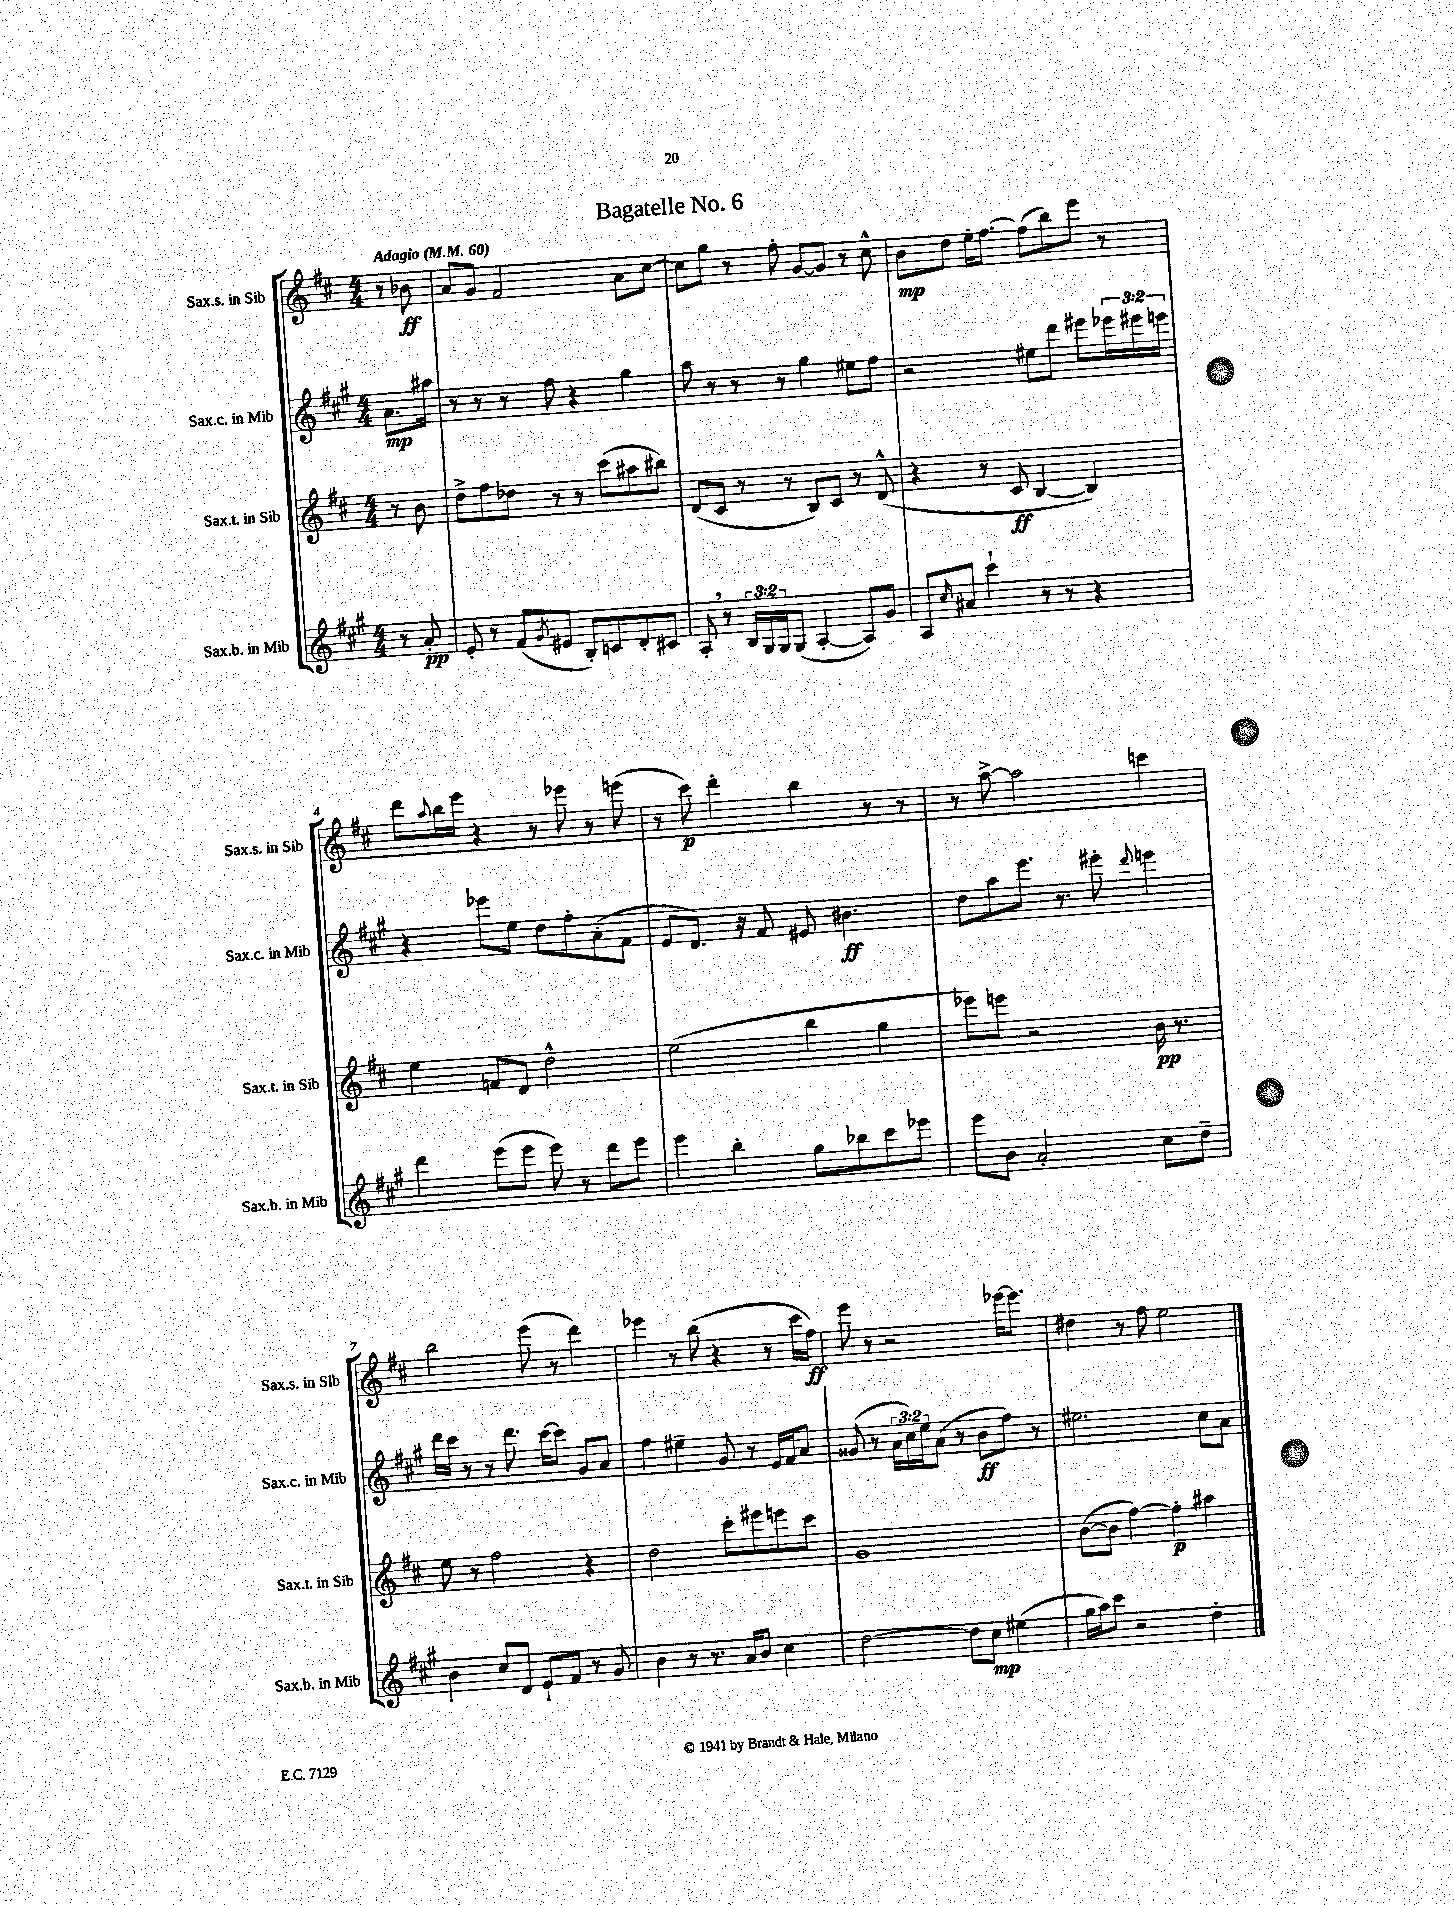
\header { title = "Bagatelle No. 6" }
<<
\new StaffGroup <<
\new Staff = "s0" \with { instrumentName = "Sax.s. in Sib" shortInstrumentName = "Sax.s. in Sib" } {
    \clef treble \key d \major \numericTimeSignature \time 4/4 \partial 4 \tempo "Adagio" 4 = 60
    r8 bes'8\ff |
    a'8 g'8 fis'2 a'8 cis''8~ |
    cis''8 g''8 r8 fis''8-. g'8~ g'8 r8 cis''8-^ |
    b'8\mp d''8 e''16-. fis''8.~ fis''8( b''8) e'''8 r8 |
    d'''8 \appoggiatura { a''8 } b''16 e'''16 r4 r8 ees'''8 r8 e'''8( |
    r8 cis'''8\p) d'''4-. b''4 r8 r8 |
    r8 a''8~-> a''2 c'''4 |
    b''2 e'''8( r8 d'''4) |
    ees'''4 r8 b''8( r4 r8 cis'''16 fis''16\ff) |
    e'''8 r8 r2 ees'''16~ ees'''8. |
    dis''4 r8 fis''8 e''2 \bar "|." |
}
\new Staff = "s1" \with { instrumentName = "Sax.c. in Mib" shortInstrumentName = "Sax.c. in Mib" } {
    \clef treble \key a \major \numericTimeSignature \time 4/4 \override Staff.TupletNumber.text = #tuplet-number::calc-fraction-text \partial 4
    a'8.\mp ais''16 |
    r8 r8 r8 fis''8 r4 gis''4 |
    a''8 r8 r8 r8 gis''4 eis''8 fis''8 |
    r2 eis''8 d'''8 eis'''8 \tuplet 3/2 { ees'''16 eis'''16 e'''16 } |
    r4 ees'''8 e''8 d''8 fis''8-. a'8-.( fis'8 |
    e'8 d'8.) r16 fis'8 eis'8 bis'4.\ff |
    d''8 a''8 e'''8. r8. eis'''8-. \appoggiatura { d'''8 } e'''4 |
    d'''16 cis'''16 r8 r8 d'''8. cis'''16~ cis'''8 gis'8 a'8 |
    fis''4 eis''4-- gis'8 r8 e'16 fis'16 a'8 |
    gisis'8( r8 \tuplet 3/2 { a'16 cis''16) e''16 } a'8( r8 b'8\ff fis''8) r8 |
    eis''2. cis''8 a'8 \bar "|." |
}
\new Staff = "s2" \with { instrumentName = "Sax.t. in Sib" shortInstrumentName = "Sax.t. in Sib" } {
    \clef treble \key d \major \numericTimeSignature \time 4/4 \partial 4
    r8 b'8 |
    d''8-> fis''8 des''8 r8 r8 cis'''8( ais''8 bis''8) |
    d'8( cis'8 r8 r8 b8) cis'8 r8 d'8-^( |
    r4 r8 cis'8\ff b4~ b4) |
    e''4 f'8 d'8 d''2-^ |
    e''2( b''4 g''4 |
    ees'''8) e'''8 r2 b'16\pp r8. |
    e''8 r8 fis''2 r4 |
    d''2 cis'''8-. eis'''8 e'''8 cis'''8 |
    g'1 |
    b'8~( b'8 fis''4~) fis''4-.\p ais''4 \bar "|." |
}
\new Staff = "s3" \with { instrumentName = "Sax.b. in Mib" shortInstrumentName = "Sax.b. in Mib" } {
    \clef treble \key a \major \numericTimeSignature \time 4/4 \override Staff.TupletNumber.text = #tuplet-number::calc-fraction-text \partial 4
    r8 a'8-.\pp |
    e'8-. r8 fis'8( \acciaccatura { gis'8 } eis'8 b8-.) c'8 d'8-. cis'8 |
    a8-. \breathe r8 \tuplet 3/2 { b16 gis16 gis16 } gis8( a4~-. a8) gis'8 |
    a8 \grace { cis''16 } ais'8 cis'''4-! r8 r8 r4 |
    d'''4 e'''8( e'''8 e'''8) r8 d'''8 e'''8 |
    e'''4 b''4-. gis''8 bes''8 cis'''8 ees'''8 |
    e'''8 b'8 a'2-. cis''8 d''8-- |
    b'4 cis''8 d'8 e'8-! fis'8 r8 gis'8 |
    b'4 r8 r8. a'16 b'8 cis''4 |
    d''2~ d''8 cis''8\mp eis''4( |
    gis''16 a''16) cis'''8 r2 d''4-. \bar "|." |
}
>>
>>
